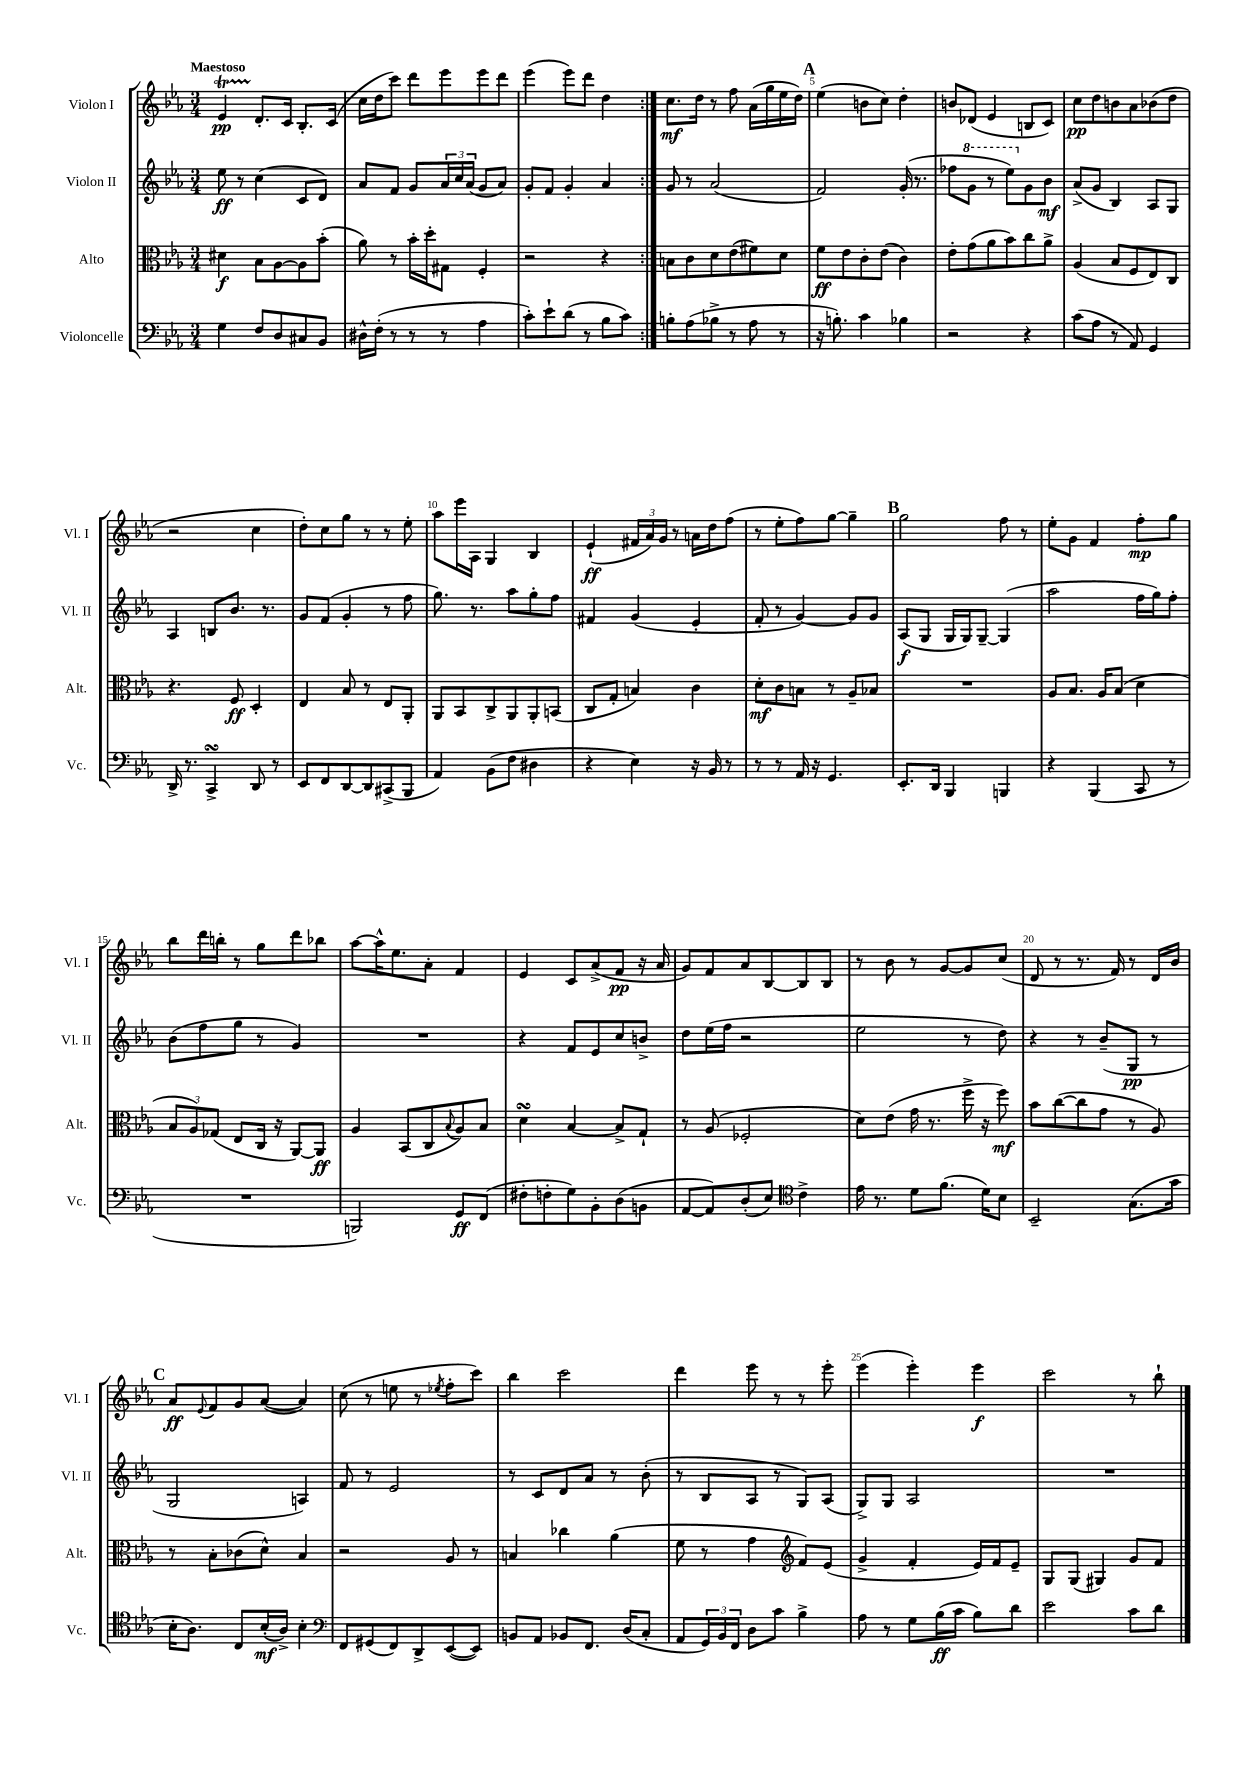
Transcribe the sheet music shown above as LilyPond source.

<<
\new StaffGroup <<
\new Staff = "s0" \with { instrumentName = "Violon I" shortInstrumentName = "Vl. I" } {
    \clef treble \key ees \major \numericTimeSignature \time 3/4 \tempo "Maestoso"
    \repeat volta 2 { ees'4\startTrillSpan\pp d'8.-.\stopTrillSpan c'16 bes8.-. c'16( |
    c''16 d''16 c'''8) d'''8 ees'''8 ees'''8 d'''8 |
    ees'''4( ees'''8) d'''8 d''4 | }
    c''8.\mf d''16 r8 f''8 aes'16( g''16 ees''16 d''16) |
    \mark \markup { \bold "A" } ees''4( b'8 c''8) d''4-. |
    b'8 des'8( ees'4 b8 c'8) |
    c''8\pp d''8 b'8 aes'8 bes'8( d''8 |
    r2 c''4 |
    d''8-.) c''8 g''8 r8 r8 ees''8-. |
    aes''8 ees'''16 aes16 g4 bes4 |
    ees'4-!\ff( \tuplet 3/2 { fis'16 aes'16) g'16 } r8 a'16 d''16 f''8( |
    r8 ees''8-. f''8) g''8~ g''4-- |
    \mark \markup { \bold "B" } g''2 f''8 r8 |
    ees''8-. g'8 f'4 f''8-.\mp g''8 |
    bes''8 d'''16 b''16-. r8 g''8 d'''8 bes''8 |
    aes''8~ aes''16-^ ees''8. aes'8-. f'4 |
    ees'4 c'8 aes'8->( f'8\pp r16 aes'16 |
    g'8) f'8 aes'8 bes8~ bes8 bes8 |
    r8 bes'8 r8 g'8~ g'8 c''8( |
    d'8 r8 r8. f'16) r8 d'16 bes'16 |
    \mark \markup { \bold "C" } aes'8\ff \appoggiatura { ees'8 } f'8 g'8 aes'8~( aes'4) |
    c''8( r8 e''8 r8 \acciaccatura { ees''8 } f''8-. c'''8) |
    bes''4 c'''2 |
    d'''4 ees'''8 r8 r8 ees'''8-. |
    ees'''4( ees'''4-.) ees'''4\f |
    c'''2 r8 bes''8-! \bar "|." |
}
\new Staff = "s1" \with { instrumentName = "Violon II" shortInstrumentName = "Vl. II" } {
    \clef treble \key ees \major \numericTimeSignature \time 3/4
    \repeat volta 2 { ees''8\ff r8 c''4( c'8 d'8) |
    aes'8 f'8 g'8 \tuplet 3/2 { aes'16 c''16 aes'16( } g'8 aes'8) |
    g'8-. f'8 g'4-. aes'4 | }
    g'8 r8 aes'2( |
    \mark \markup { \bold "A" } f'2) g'16-.( r8. |
    fes''8 \ottava #1 g''8 r8 ees'''8) \ottava #0 g'8 bes'8\mf |
    aes'8->( g'8 bes4) aes8 g8 |
    aes4 b8 bes'8. r8. |
    g'8 f'8( g'4-. r8 f''8 |
    g''8.) r8. aes''8 g''8-. f''8 |
    fis'4 g'4( ees'4-. |
    f'8-. r8 g'4~) g'8 g'8 |
    \mark \markup { \bold "B" } aes8\f( g8 g16 g16) g8~-- g4( |
    aes''2 f''16 g''16) f''8-. |
    bes'8( f''8 g''8 r8 g'4) |
    R2. |
    r4 f'8 ees'8 c''8 b'8-> |
    d''8 ees''16( f''16 r2 |
    ees''2 r8 d''8) |
    r4 r8 bes'8--( g8\pp r8 |
    \mark \markup { \bold "C" } g2 a4) |
    f'8 r8 ees'2 |
    r8 c'8 d'8 aes'8 r8 bes'8-.( |
    r8 bes8 aes8 r8 g8) aes8( |
    g8->) g8 aes2 |
    R2. \bar "|." |
}
\new Staff = "s2" \with { instrumentName = "Alto" shortInstrumentName = "Alt." } {
    \clef alto \key ees \major \numericTimeSignature \time 3/4
    \repeat volta 2 { dis'4\f bes8 aes8~ aes8 bes'8-.( |
    aes'8) r8 bes'16-. d''16-. gis8 f4-. |
    r2 r4 | }
    b8 c'8 d'8 ees'8( fis'8) d'8 |
    \mark \markup { \bold "A" } f'8\ff ees'8 c'8-. ees'8( c'4) |
    ees'8-. g'8( aes'8 bes'8) c''8 aes'8-> |
    aes4( bes8 f8 ees8) c8 |
    r4. f8\ff d4-. |
    ees4 bes8 r8 ees8 aes,8-. |
    aes,8 bes,8 c8-> aes,8 aes,8-. b,8( |
    c8 g8-. b4) c'4 |
    d'8-.\mf c'8 b8 r8 aes8-- bes8 |
    \mark \markup { \bold "B" } R2. |
    aes8 bes8. aes16 bes8( d'4 |
    \tuplet 3/2 { bes8 aes8) ges8( } ees8 c16 r16 aes,8~) aes,8\ff |
    aes4 bes,8( c8 \appoggiatura { bes8 } aes8) bes8 |
    d'4\turn bes4~ bes8-> g8-! |
    r8 aes8( fes2-. |
    d'8) ees'8( g'16 r8. f''16-> r16 f''8\mf) |
    bes'8 c''8~( c''8 g'8 r8 aes8) |
    \mark \markup { \bold "C" } r8 bes8-. ces'8( d'8-^) bes4 |
    r2 aes8 r8 |
    b4 ces''4 aes'4( |
    f'8 r8 g'4 \clef treble f'8) ees'8( |
    g'4-> f'4-. ees'16) f'16 ees'8-- |
    g8 g8( gis4) g'8 f'8 \bar "|." |
}
\new Staff = "s3" \with { instrumentName = "Violoncelle" shortInstrumentName = "Vc." } {
    \clef bass \key ees \major \numericTimeSignature \time 3/4
    \repeat volta 2 { g4 f8 d8 cis8 bes,8 |
    dis16-^ f16-.( r8 r8 r8 aes4 |
    c'8-.) ees'8-! d'8( r8 bes8 c'8) | }
    b8-. aes8( bes8-> r8 aes8 r8 |
    \mark \markup { \bold "A" } r16 b8.-.) c'4 bes4 |
    r2 r4 |
    c'8( aes8 r8 aes,8) g,4 |
    d,16-> r8. c,4->\turn d,8 r8 |
    ees,8 f,8 d,8~ d,8 cis,8->( bes,,8 |
    aes,4) bes,8( f8 dis4 |
    r4 ees4) r16 bes,16 r8 |
    r8 r8 aes,16 r16 g,4. |
    \mark \markup { \bold "B" } ees,8.-. d,16 bes,,4 b,,4 |
    r4 bes,,4( c,8 r8 |
    R2. |
    b,,2) g,8\ff f,8( |
    fis8-. f8-. g8) bes,8-. d8( b,8 |
    aes,8~ aes,8) d8-.( ees8) \clef tenor c'4-> |
    ees'16 r8. d'8 f'8.( d'16) bes8 |
    bes,2-- g8.( g'16 |
    \mark \markup { \bold "C" } bes16-. aes8.) c8 bes16-.\mf( aes16->) bes4-. |
    \clef bass f,8 gis,8( f,8) d,8-> ees,8~( ees,8) |
    b,8 aes,8 bes,8 f,8. d16( c8-. |
    aes,8 \tuplet 3/2 { g,16) bes,16 f,16 } d8 c'8 bes4-> |
    aes8 r8 g8 bes16\ff( c'16 bes8) d'8 |
    ees'2 c'8 d'8 \bar "|." |
}
>>
>>
\layout { \context { \Score \override BarNumber.break-visibility = ##(#f #t #t) barNumberVisibility = #(every-nth-bar-number-visible 5) } }
